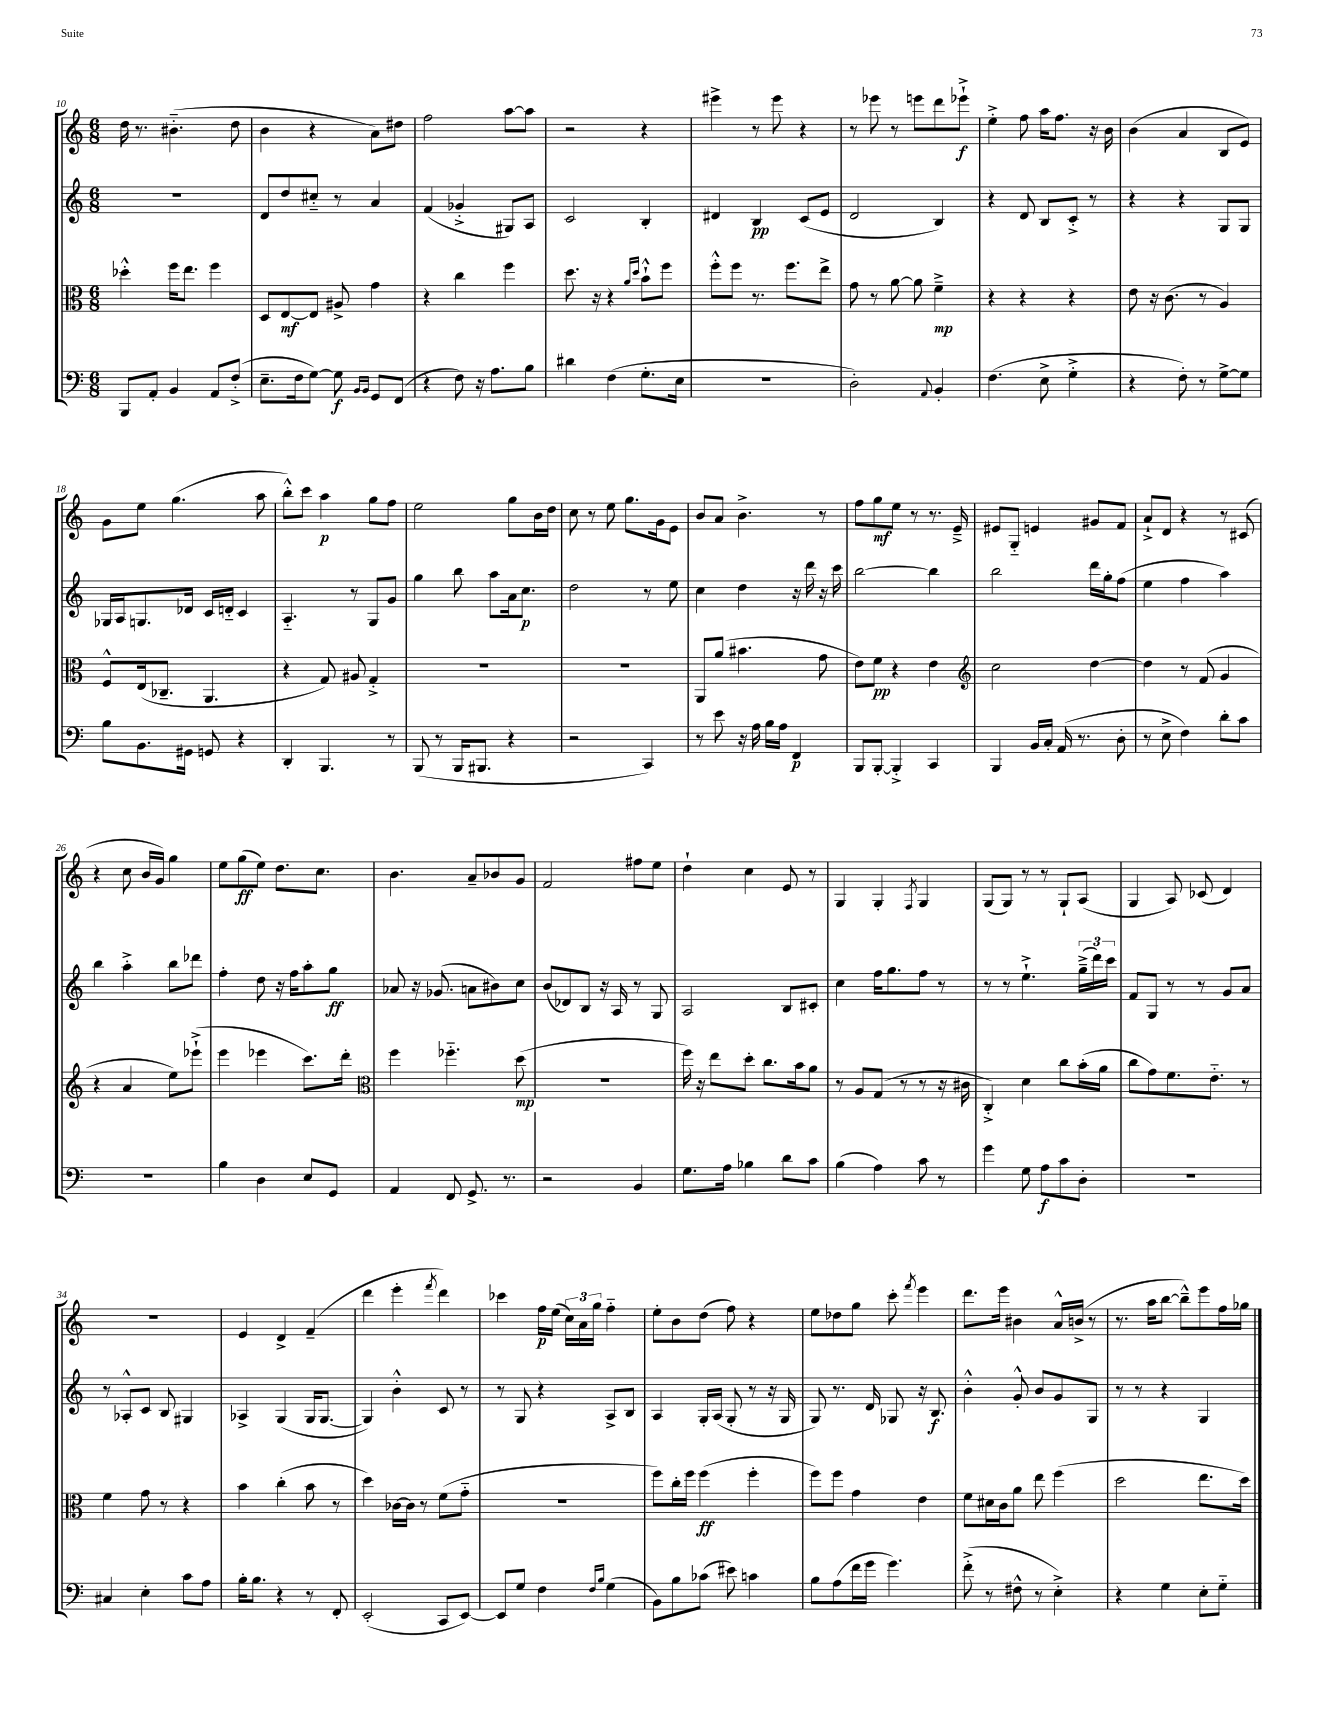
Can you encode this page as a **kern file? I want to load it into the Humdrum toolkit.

**kern	**kern	**kern	**kern
*staff4	*staff3	*staff2	*staff1
*clefF4	*clefC3	*clefG2	*clefG2
*k[]	*k[]	*k[]	*k[]
*M6/8	*M6/8	*M6/8	*M6/8
8BBB	4dd-'^^	2.r	16dd
.	.	.	8.r
8AA'	.	.	.
4BB	16ff	.	(4.b#'~
.	8.ee	.	.
8AA	4ff	.	.
(8F'^	.	.	8dd
=	=	=	=
8.E~	8D	8d	4b
.	[8E	8dd	.
16F	.	.	.
[8G)	8E]	8cc#'~	4r
8G]	8A#^	8r	.
16qqBB	.	.	.
16qqBB	.	.	.
8GG	4g	4a	8a)
(8FF	.	.	8dd#
=	=	=	=
4r	4r	(4f	2ff
8F)	4cc	4g-'^	.
16r	.	.	.
8.A	.	.	.
.	4ff	8G#)	[8aa
8B	.	8A	8aa]
=	=	=	=
4d#	8.dd	2c	2r
.	16r	.	.
(4F	4r	.	.
.	16qqa	.	.
.	16qqdd	.	.
8.G'	8b`^^	4B'	4r
.	8ff	.	.
16E	.	.	.
=	=	=	=
2.r	8ff'^^	4d#	4eee#^
.	8ff	.	.
.	8.r	4B	8r
.	.	.	8eee#
.	8.ff	.	.
.	.	(8c	4r
.	8ee^	8e	.
=	=	=	=
2D')	8g	2d	8r
.	8r	.	8eee-
.	[8a	.	8r
.	8a]	.	8eee
8qqAA	.	.	.
4BB'	4f~^	4B)	8ddd
.	.	.	8eee-`^
=	=	=	=
(4.F	4r	4r	4ee'^
.	4r	8d	8ff
8E^	.	8B	16aa
.	.	.	8.ff
4G'^	4r	8c'^	.
.	.	8r	16r
.	.	.	16b
=	=	=	=
4r	8e	4r	(4b
.	16r	.	.
.	(8.c	.	.
8F')	.	4r	4a
8r	8r	.	.
[8G^	4A)	8G	8B
8G]	.	8G	8e)
=	=	=	=
8B	8F^^	16G-	8g
.	.	16A	.
8.BB	(16E	8.G	8ee
.	8.C-~	.	.
.	.	.	(4.gg
16GG#	.	16d-	.
8GG	4.AA	16c	.
.	.	16d'~	.
4r	.	4c	.
.	.	.	8aa
=	=	=	=
4DD'	4r	4.A'~	8bb'^^)
.	.	.	8ccc
4.BBB	8G)	.	4aa
.	8A#	8r	.
.	4G'^	8G	8gg
8r	.	8g	8ff
=	=	=	=
(8BBB	2.r	4gg	2ee
8r	.	.	.
16BBB	.	8bb	.
8.BBB#	.	.	.
.	.	8aa	.
4r	.	16a	8gg
.	.	8.cc	.
.	.	.	16b
.	.	.	16dd
=	=	=	=
2r	2.r	2dd	8cc
.	.	.	8r
.	.	.	8ee
.	.	.	8.gg
4CC)	.	8r	.
.	.	.	16g
.	.	8ee	8e
=	=	=	=
8r	8AA	4cc	8b
8e	(8a	.	8a
16r	4.b#	4dd	4.b^
16A	.	.	.
16B	.	.	.
16A	.	.	.
4FF	.	16r	.
.	.	16ddd	.
.	8g	16r	8r
.	.	16ccc	.
=	=	=	=
8BBB	8e)	[2bb	8ff
[8BBB'	8f	.	8gg
4BBB'^]	4r	.	8ee
.	.	.	8r
4CC	4e	4bb]	8.r
.	.	.	16e~^
=	=	=	=
*	*clefG2	*	*
4BBB	2cc	2bb	8e#
.	.	.	8G'~
16BB	.	.	4e
16C'	.	.	.
(16AA	.	.	.
8.r	.	.	.
.	[4dd	16ddd	8g#
.	.	16gg'	.
8D'	.	(8ff	8f
=	=	=	=
8r	4dd]	4ee	8a`^
8E^	.	.	8d
4F)	8r	4ff	4r
.	(8f	.	.
8d'	4g	4aa)	8r
8c	.	.	(8c#
=	=	=	=
2.r	4r	4bb	4r
.	4a	4aa'^	8cc
.	.	.	16b
.	.	.	16g)
.	8ee)	8bb	4gg
.	(8eee-`^	8ddd-	.
=	=	=	=
4B	4eee	4ff'	8ee
.	.	.	(8gg
4D	4eee-	8dd	8ee)
.	.	16r	8.dd
.	.	16ff	.
8E	8.ccc)	8aa'	.
.	.	.	8.cc
8GG	.	8gg	.
.	16ddd'	.	.
=	=	=	=
*	*clefC3	*	*
4AA	4ff	8a-	4.b
.	.	16r	.
.	.	(8.g-	.
8FF	4.ff-'~	.	.
8.GG^	.	8a	8a~
.	.	8b#)	8b-
8.r	.	.	.
.	(8dd	8cc	8g
=	=	=	=
2r	2.r	(8b	2f
.	.	8d-)	.
.	.	8B	.
.	.	16r	.
.	.	16A	.
4BB	.	8r	8ff#
.	.	8G	8ee
=	=	=	=
8.G	16ff)	2A	4dd`
.	16r	.	.
.	8ee	.	.
16A	.	.	.
4B-	8dd'	.	4cc
.	8.cc	.	.
8d	.	8B	8e
.	16b	.	.
8c	8a	8c#'	8r
=	=	=	=
(4B	8r	4cc	4G
.	8A	.	.
4A)	(8G	16ff	4G'
.	.	8.gg	.
.	8r	.	.
.	.	.	8qF
8c	8r	8ff	4G
8r	16r	8r	.
.	16c#	.	.
=	=	=	=
4g	4C'^)	8r	(8G
.	.	8r	8G)
8G	4d	4.ee`^	8r
8A	.	.	8r
8c	8cc	.	8G`
8D'	(16b'	(24gg~^	(8A
.	.	24ddd)	.
.	16a	.	.
.	.	24ccc	.
=	=	=	=
2.r	8cc	8f	4G
.	8g)	8G	.
.	8.f	8r	8A)
.	.	8r	(8c-
.	8.e'~	.	.
.	.	8g	4d)
.	8r	8a	.
=	=	=	=
4C#	4f	8r	2.r
.	.	8A-'^^	.
4E'	8g	8c	.
.	8r	8B	.
8c	4r	4G#	.
8A	.	.	.
=	=	=	=
16B'	4b	4A-^	4e
8.B	.	.	.
4r	(4cc'	(4G	4d^
8r	8b	16G	(4f~
.	.	[8.G	.
8FF'	8r	.	.
=	=	=	=
(2EE'	4dd)	4G])	4ddd
.	[16c-	4b'^^	4eee'
.	16c-]	.	.
.	8r	.	.
.	.	.	8qfff
8CC	(8f	8c	4ddd)
[8EE)	8g'~	8r	.
=	=	=	=
8EE]	2.r	8r	4ccc-
8G	.	8G	.
4F	.	4r	16ff
.	.	.	(16ee
.	.	.	24cc)
.	.	.	24a
.	.	.	24gg
16qqF	.	.	.
16qqB	.	.	.
(4G	.	8A^	4ff'~
.	.	8B	.
=	=	=	=
8BB)	8ff)	4A	8ee'
8B	16cc'	.	8b
.	16ff	.	.
(8c-	(4ff	16G'	(8dd
.	.	(16A	.
8e#)	.	8G'	8ff)
4c	4ff'	8r	4r
.	.	16r	.
.	.	16G	.
=	=	=	=
8B	8ff)	8G)	8ee
(8A	8ff	8.r	8dd-
16f	4g	.	8gg
16g	.	16d	.
4.g)	.	8G-	8ccc'
.	.	.	8qfff
.	4e	16r	4eee
.	.	8.B	.
=	=	=	=
(8f'^	8f	4b'^^	8.ddd
8r	16d#	.	.
.	16c	.	16eee
8F#^^	8a	8g'^^	4b#
8r	8ee	8b	.
4E'^)	(4ff	8g	16a^^
.	.	.	(16b^
.	.	8G	8r
=	=	=	=
4r	2dd	8r	8.r
.	.	8r	.
.	.	.	16aa
4G	.	4r	[8bb
.	.	.	8bb~^^])
8E'	8.ee	4G	8eee
8G'~	.	.	16ff
.	16dd)	.	16gg-
==	==	==	==
*-	*-	*-	*-
